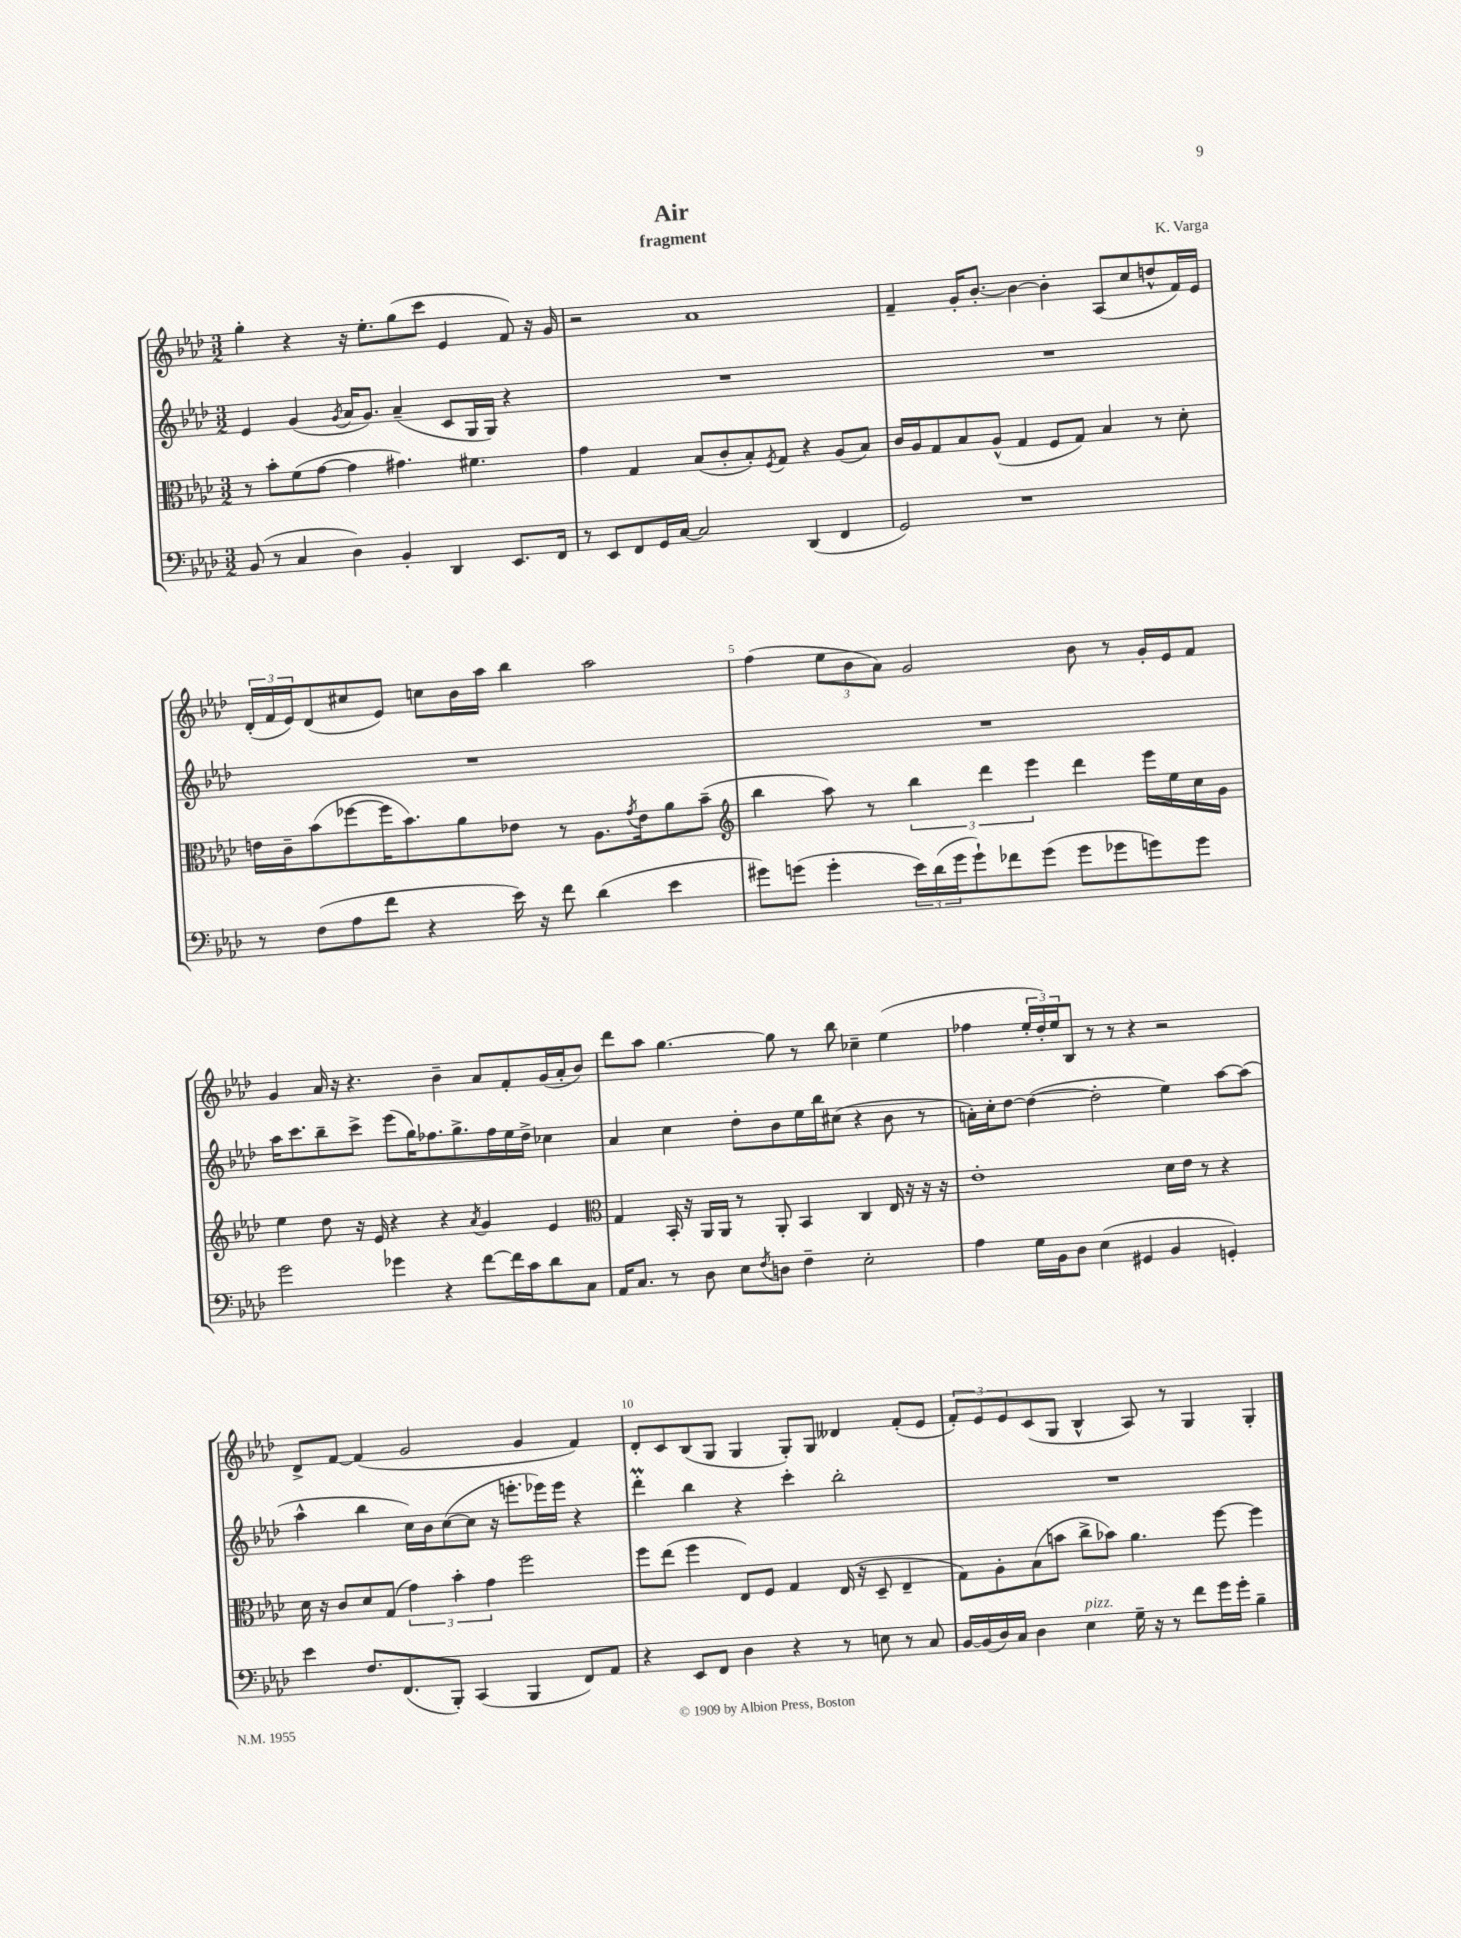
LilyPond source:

\header { title = "Air" composer = "K. Varga" subtitle = "fragment" }
<<
\new StaffGroup <<
\new Staff = "s0" {
    \clef treble \key aes \major \numericTimeSignature \time 3/2
    g''4-. r4 r16 ees''8.-. g''8( c'''8 ees'4 f'8) r16 g'16 |
    r2 aes'1 |
    f'4-- g'16-. bes'8.~-. bes'4~ bes'4-. aes8( c''8 d''8-^ f'16) ees'16 |
    \tuplet 3/2 { des'16-.( f'16 ees'16) } des'8( cis''8 ees'8) c''8 bes'16 aes''16 bes''4 aes''2 |
    f''4( \tuplet 3/2 { ees''8 bes'8 aes'8) } g'2 bes'8 r8 g'16-. ees'16 f'8 |
    g'4 aes'16 r16 r4. bes'4-- aes'8 f'8-. g'16( aes'16-. bes'8) |
    des'''8 aes''8 g''4.~ g''8 r8 bes''8 ces''4-- ees''4( |
    fes''4 \tuplet 3/2 { ees''16-. des''16-.) ees''16 } bes8 r8 r8 r4 r2 |
    des'8-> f'8~ f'4( g'2 g'4 f'4) |
    des'8-. c'8 bes8( g8 g4 g8-.) g8 deses'4 f'8-.( ees'8 |
    \tuplet 3/2 { f'8-.) ees'8 ees'8 } c'8( g8 bes4-^ aes8) r8 g4 g4-. \bar "|." |
}
\new Staff = "s1" {
    \clef treble \key aes \major \numericTimeSignature \time 3/2
    ees'4 g'4( \acciaccatura { g'8 } aes'16 g'8.) aes'4--( c'8 g16 g16) r4 |
    R1. |
    R1. |
    R1. |
    R1. |
    aes''16 c'''8. bes''8-- c'''8-> ees'''8( g''16) fes''8. g''8.-> fes''16 ees''16 des''16-> ces''4 |
    aes'4 c''4 des''8-. bes'8 ees''16 bes''16 cis''8( r4 bes'8 r8 |
    a'16-.) c''16-. des''8~ des''4~( des''2-. ees''4) aes''8~ aes''8( |
    aes''4-^ bes''4 c''16) bes'16 c''8~( c''8 r16 e'''8.-. ees'''16) ees'''16 r4 |
    des'''4-.\prall bes''4 r4 c'''4-. bes''2-. |
    R1. \bar "|." |
}
\new Staff = "s2" {
    \clef alto \key aes \major \numericTimeSignature \time 3/2
    r8 bes'8-. f'8( g'8~ g'4 gis'4.) fis'4. |
    g'4 g4 bes8( c'8-. bes8-.) \acciaccatura { f8 } g8 r4 aes8( bes8) |
    c'16 aes16 g8 bes8 aes8-^( g4 f8 g8) bes4 r8 des'8-. |
    e'16 c'16-- bes'8( fes''8~ fes''16 bes'8.) aes'8 ees'8 r8 aes8. \acciaccatura { g'8 } ees'16 aes'8 bes'8--( |
    \clef treble bes''4 aes''8) r8 \tuplet 3/2 { bes''4 des'''4 ees'''4 } des'''4 ees'''16 ees''16 c''16 g'16 |
    ees''4 des''8 r16 ees'16 r4 r4 \acciaccatura { aes'8 } g'4 ees'4 |
    \clef alto g4 bes,16-. r16 aes,16 aes,16 r8 aes,8-. bes,4 c4 ees16 r16 r16 r16 |
    ees'1-. des'16 ees'16 r8 r4 |
    des'16 r16 c'8 des'8 g8( \tuplet 3/2 { g'4) bes'4-. g'4 } f''2 |
    f''8 ees''8( f''4 ees8) f8 g4 ees16( r16 des8-- ees4-- |
    g8) aes8-. bes8( b'8 c''8-> bes'8) aes'4. f''8~ f''4 \bar "|." |
}
\new Staff = "s3" {
    \clef bass \key aes \major \numericTimeSignature \time 3/2
    bes,8( r8 c4 des4) bes,4-. des,4 ees,8. f,16 |
    r8 ees,8 f,8 g,16 c16~ c2 des,4( f,4 |
    g,2) r1 |
    r8 f8( aes8 f'8 r4 ees'16) r16 f'8 des'4( ees'4 |
    gis'8) g'8( g'4-. \tuplet 3/2 { ees'16) des'16( g'16 } g'8-!) fes'8 g'8( g'8 ges'8 g'8) g'8 |
    g'2 ges'4 r4 f'8~ f'16 c'16 des'8 c8 |
    aes,16 c8. r8 des8 ees8 \acciaccatura { f8 } d8 f4-- ees2-. |
    aes4 g16 bes,16 des8 ees4( gis,4 bes,4 g,4-.) |
    ees'4 f8. f,8.( bes,,8-.) c,4( bes,,4 f,8) aes,8 |
    r4 ees,8 f,8 des4 r4 r8 e8 r8 c8 |
    bes,16~ bes,16( des16) c16 des4 ees4^\markup { \italic "pizz." } g16-- r16 r8 f'8 g'16 g'16-. bes4-- \bar "|." |
}
>>
>>
\layout { \context { \Score \override BarNumber.break-visibility = ##(#f #t #t) barNumberVisibility = #(every-nth-bar-number-visible 5) } }
